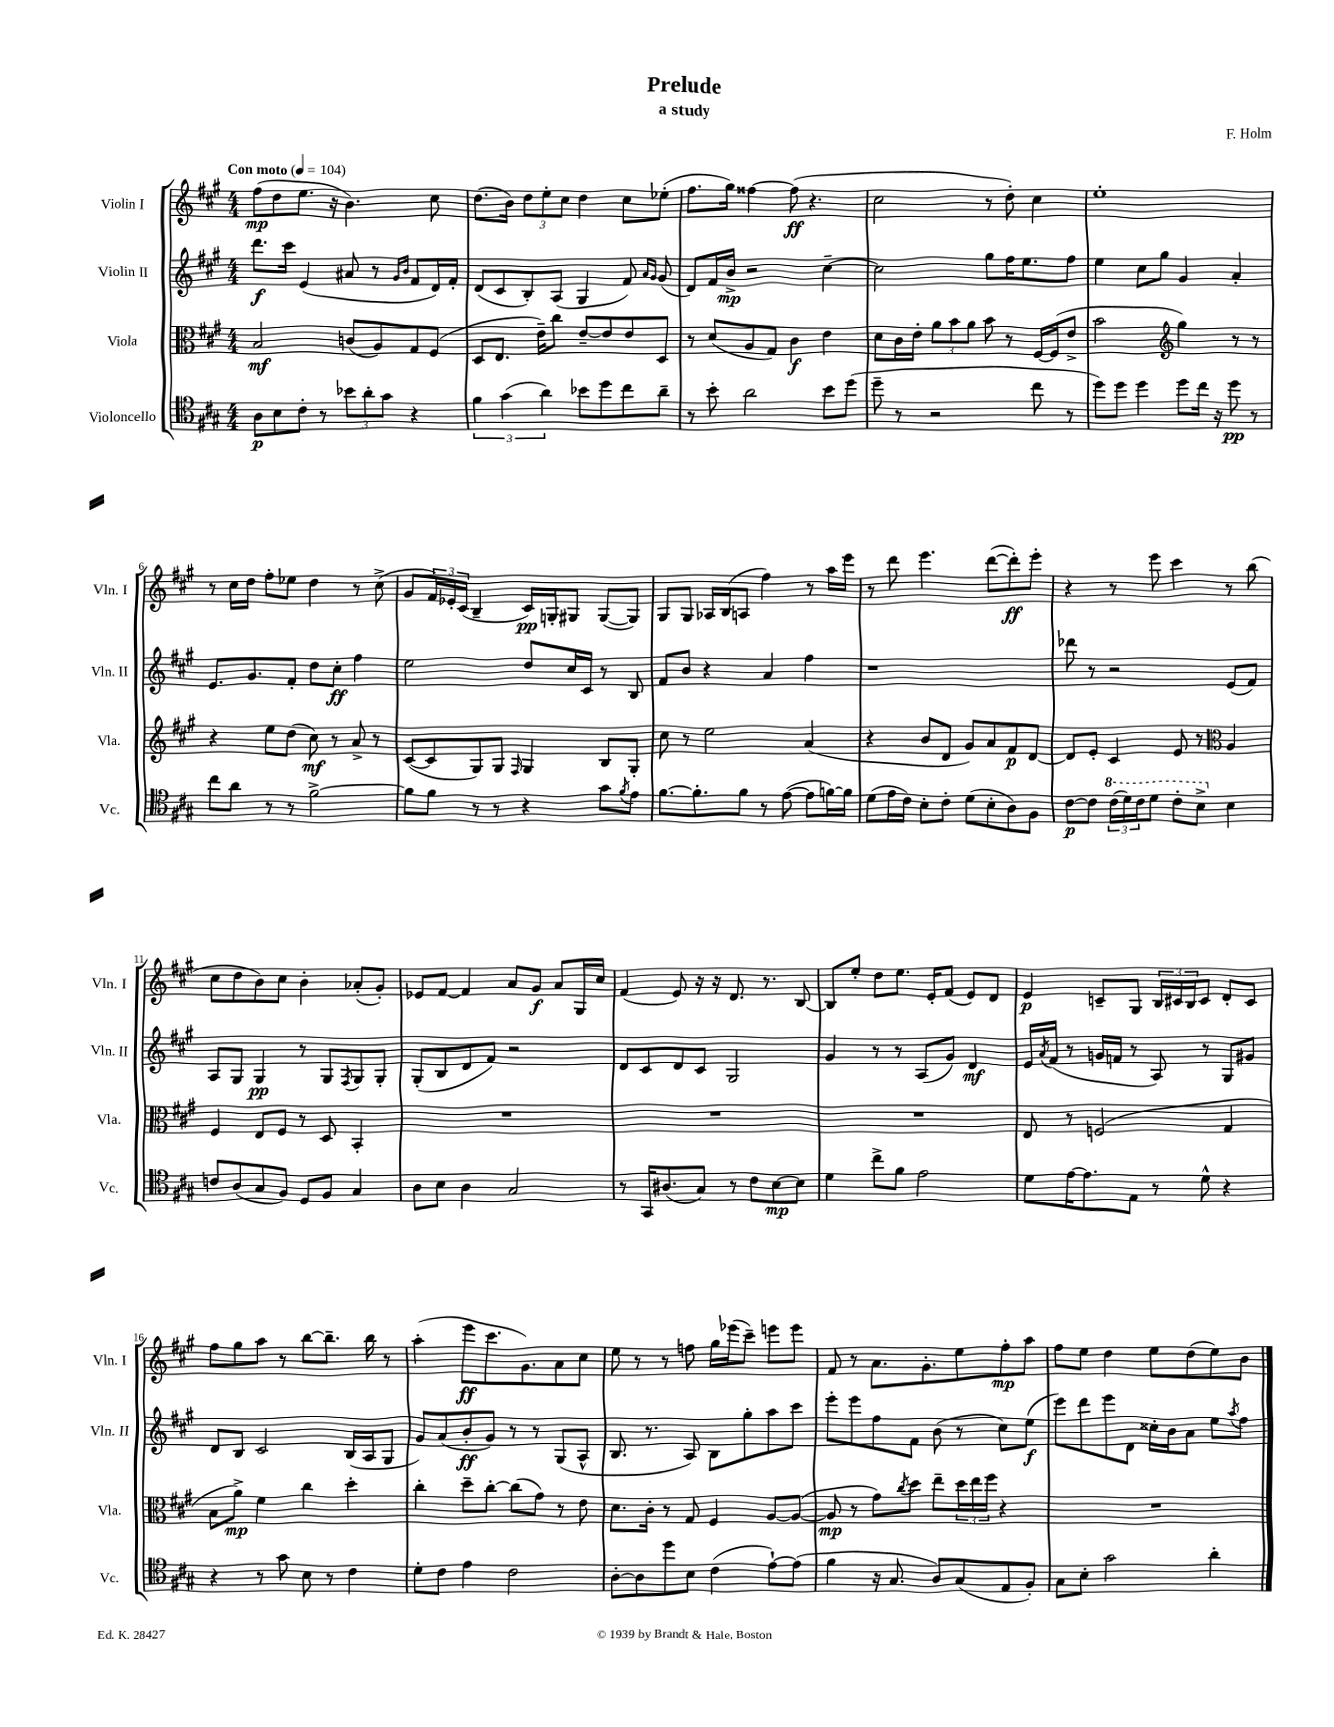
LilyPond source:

\header { title = "Prelude" composer = "F. Holm" subtitle = "a study" }
<<
\new StaffGroup <<
\new Staff = "s0" \with { instrumentName = "Violin I" shortInstrumentName = "Vln. I" } {
    \clef treble \key a \major \numericTimeSignature \time 4/4 \tempo "Con moto" 4 = 104
    fis''8\mp( d''8 e''8. r16 b'4.) cis''8 |
    d''8.( b'16) \tuplet 3/2 { d''8 e''8-. cis''8 } d''4 cis''8 ees''8-.( |
    fis''8. gis''16) fisis''4~ fisis''8\ff( r4. |
    cis''2 r8 d''8-.) cis''4 |
    e''1-. |
    r8 cis''16 d''16 fis''8-. ees''8 d''4 r8 cis''8->( |
    gis'8 \tuplet 3/2 { fis'16) ees'16-. cis'16( } b4-- cis'16\pp) g16-. gis8 gis8~( gis8) |
    gis8 gis8 aes16 b16( a8 fis''4) r8 a''16 e'''16 |
    r8 d'''8 e'''4. d'''8~( d'''8-.\ff) e'''8-. |
    r4 r8 e'''8 cis'''4 r8 b''8( |
    cis''8 d''8 b'8) cis''8 b'4-. aes'8-.( gis'8-.) |
    ees'8 fis'8~ fis'4 a'8 gis'8\f a'8 gis16 cis''16 |
    fis'4( e'8) r16 r16 d'8. r8. b8~ |
    b8 e''8-. d''8 e''8. e'16-. fis'8( e'8) d'8 |
    e'4\p c'8-- gis8 \tuplet 3/2 { b16 cis'16 b16 } cis'8 d'8-. cis'8 |
    fis''8 gis''8 a''8 r8 b''8~ b''8.-- b''16 r8 |
    a''4-.( e'''8\ff cis'''8. gis'8.) a'8 cis''8 |
    e''8 r8 r8 f''8 gis''16 ees'''16( cis'''8--) e'''8 e'''8 |
    fis'8 r8 a'8. gis'8.-. e''8 fis''8-.\mp a''8 |
    fis''8 e''8 d''4 e''8 d''8( e''8) b'8 \bar "|." |
}
\new Staff = "s1" \with { instrumentName = "Violin II" shortInstrumentName = "Vln. II" } {
    \clef treble \key a \major \numericTimeSignature \time 4/4
    d'''8.\f cis'''16 e'4( ais'8 r8 \grace { gis'16 b'16 } fis'8 d'16) fis'16-. |
    d'8( cis'8 b8-.) a8( gis4 fis'8) \grace { a'16 gis'16 } gis'8( |
    d'8) fis'16 b'16->\mp r2 cis''4~-- |
    cis''2 gis''8 fis''16 e''8. fis''8 |
    e''4 cis''8 gis''8 gis'4 a'4-. |
    e'8. gis'8. fis'8-. d''8 cis''8-.\ff fis''4 |
    e''2 d''8 cis''16 cis'16 r8 b8 |
    fis'8 b'8 r4 a'4 fis''4 |
    r1 |
    des'''8 r8 r2 e'8( fis'8) |
    a8 gis8 gis4\pp r8 gis8 \acciaccatura { fis8 } gis8 gis8-. |
    gis8-.( b8 d'8 fis'8) r2 |
    d'8 cis'8 d'8 cis'8 gis2 |
    gis'4 r8 r8 a8( gis'8) d'4\mf |
    e'16 \acciaccatura { a'8 } fis'16( r8 g'16 f'16 r8 a8) r8 gis8 gis'8 |
    d'8 b8 cis'2 b16( a16 gis8 |
    gis'8) a'8( b'8-.\ff gis'8) r8 r8 gis8( a8-^ |
    b8. r8. a8) b8 gis''8-. a''8 cis'''8 |
    e'''8-. e'''8 fis''8 fis'8 b'8( r8 cis''8) e''8\f( |
    e'''8) d'''8 e'''8 d'8 cisis''16-. b'16 a'8 e''8 \acciaccatura { a''8 } fis''8 \bar "|." |
}
\new Staff = "s2" \with { instrumentName = "Viola" shortInstrumentName = "Vla." } {
    \clef alto \key a \major \numericTimeSignature \time 4/4
    b2\mf c'8( a8) gis8 fis8( |
    d8 e8. e'16--) cis''8 e'8~-- e'8 e'8 d8 |
    r8 d'8( a8 gis8) cis'4\f e'4 |
    d'8 cis'16 e'16-. \tuplet 3/2 { a'8 b'8 a'8 } b'8 r8 fis16~ fis16( e'8-> |
    b'2 \clef treble gis''4) r8 r8 |
    r4 e''8 d''8( cis''8\mf) r8 a'8-> r8 |
    cis'8~( cis'8 gis8) gis8 \grace { fis16 } gis4 b8 gis8-. |
    cis''8 r8 e''2 a'4( |
    r4 b'8 d'8 gis'8) a'8 fis'8\p d'8~ |
    d'8 e'8-. cis'4 e'8 r8 \clef alto a4 |
    fis4 e8 fis8 r8 d8 b,4-. |
    R1 |
    R1 |
    R1 |
    e8 r8 f2( gis4 |
    b8 a'8->\mp) fis'4 cis''4 d''4-. |
    cis''4-. d''8-- cis''8~-. cis''8( gis'8) r8 e'8 |
    d'8. cis'16-. r8 gis8 fis4 a8~ a8~( |
    a8\mp r8 gis'8) \acciaccatura { cis''8 } d''8 e''8-- \tuplet 3/2 { d''16 e''16 fis''16 } r4 |
    R1 \bar "|." |
}
\new Staff = "s3" \with { instrumentName = "Violoncello" shortInstrumentName = "Vc." } {
    \clef tenor \key a \major \numericTimeSignature \time 4/4
    a8\p b8 cis'8-. r8 \tuplet 3/2 { bes'8 a'8-. gis'8 } r4 |
    \tuplet 3/2 { fis'4 gis'4( a'4) } bes'8 d''8 cis''8 a'8-- |
    r8 b'8-. a'2 b'8 d''8( |
    d''8-- r8 r2 cis''8 r8 |
    d''8) d''8 d''4 d''8 cis''16 r16 d''8\pp r8 |
    cis''8 a'8 r8 r8 fis'2~-> |
    fis'8 fis'8 r8 r8 r4 gis'8 \acciaccatura { fis'8 } e'8 |
    fis'8.~ fis'8.-. fis'8 r8 e'8~( e'8 f'16~) f'16 |
    d'8( e'16 cis'16) b8-. cis'8-. d'8( b8-. a8) fis8 |
    cis'8~\p cis'8 \tuplet 3/2 { \ottava #1 cis''16( d''16) cis''16 } d''8 cis''8-. b'8-> \ottava #0 b4 |
    c'8 a8( gis8 fis8) d8 fis8 gis4 |
    a8 b8 a4 gis2 |
    r8 gis,16 ais8.( gis8) r8 cis'8 b8~\mp b8 |
    d'4 cis''8-> fis'8 e'2 |
    d'8 e'16~ e'8. e8 r8 d'8-^ r4 |
    r4 r8 gis'8 b8 r8 cis'4 |
    d'8-. cis'8 e'4 cis'2 |
    a8~-. a8 d''8 b8 cis'4( e'8~-!) e'8( |
    fis'4 r16 gis8. a8) gis8( e8 fis8-.) |
    gis8 b8-. gis'2 a'4-. \bar "|." |
}
>>
>>
